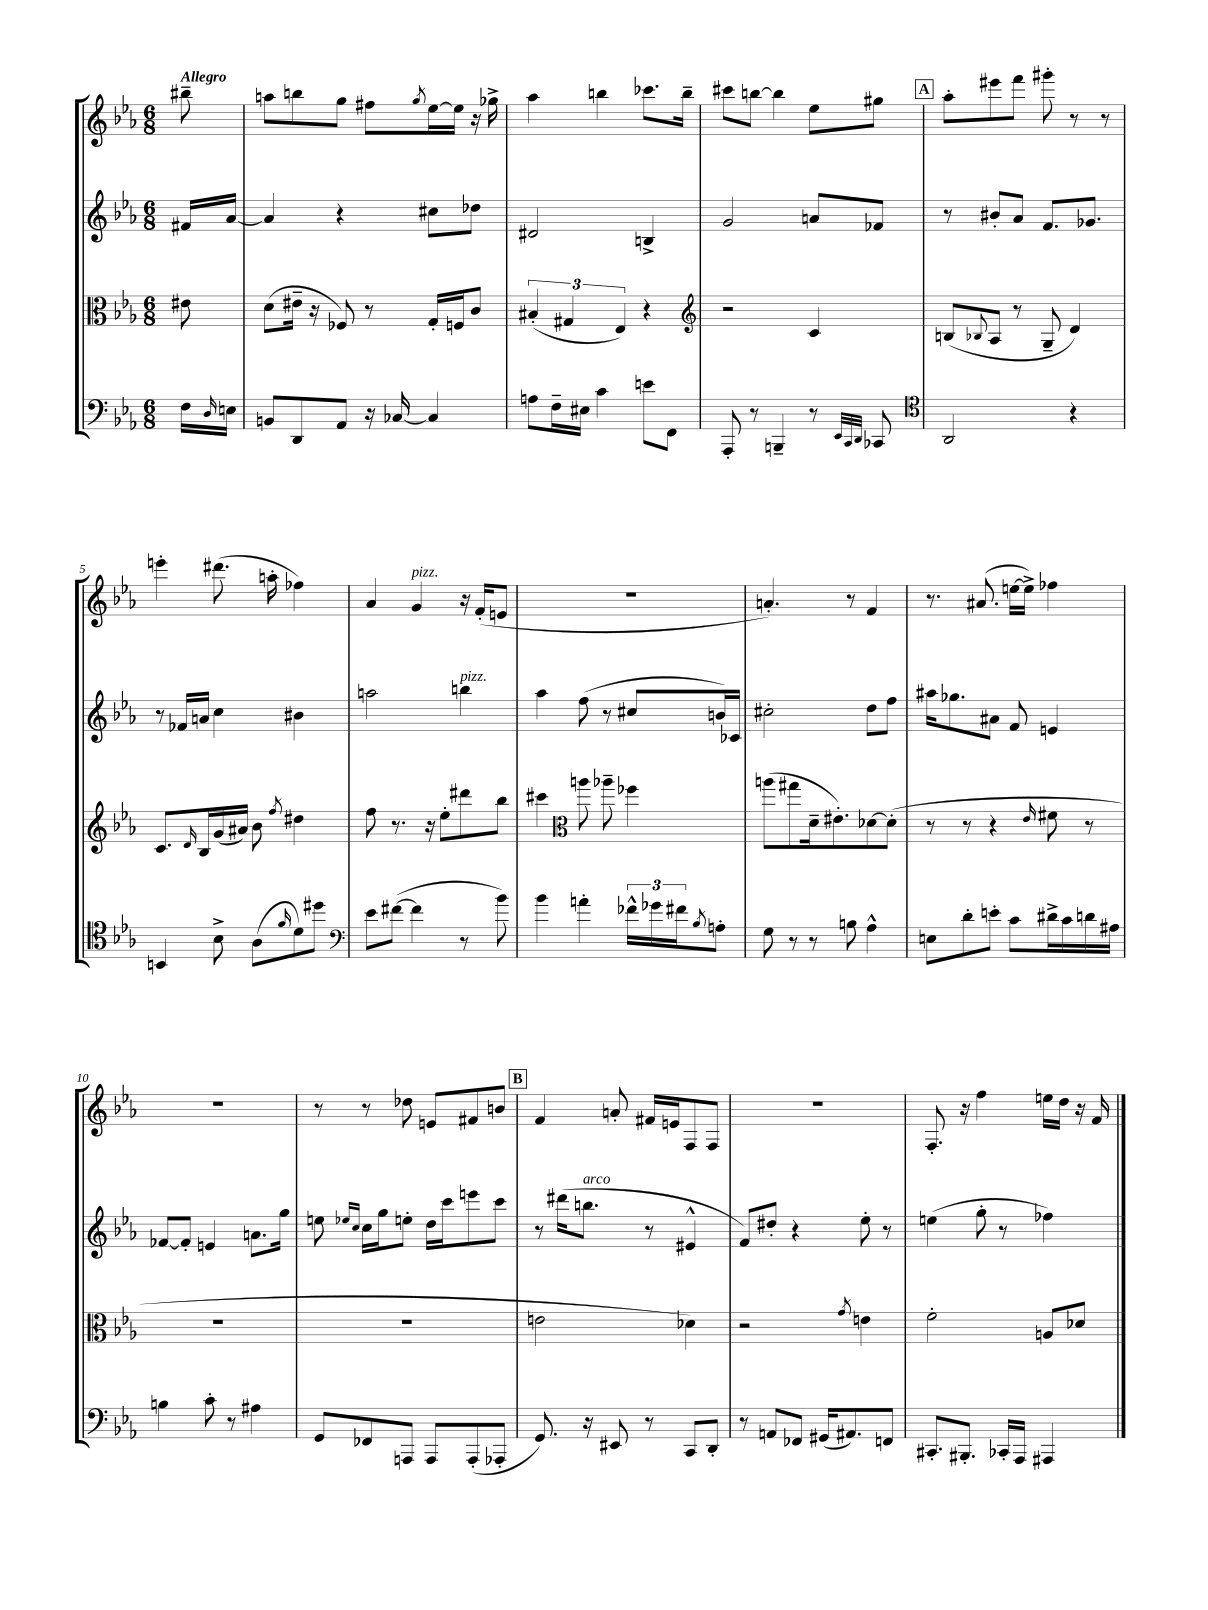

**kern	**kern	**kern	**kern
*staff4	*staff3	*staff2	*staff1
*clefF4	*clefC3	*clefG2	*clefG2
*k[b-e-a-]	*k[b-e-a-]	*k[b-e-a-]	*k[b-e-a-]
*M6/8	*M6/8	*M6/8	*M6/8
16F	8e#	16f#	8bb#~
16qqD	.	.	.
16E	.	[16a-	.
=	=	=	=
8BB	(8d	4a-]	8aa
8DD	16e#~	.	8bb
.	16r	.	.
8AA-	8F-)	4r	8gg
16r	8r	.	8ff#
[16C-	.	.	.
.	.	.	8qgg
4C-]	16G'	8cc#	[16ee-
.	16F	.	16ee-]
.	8c	8dd-	16r
.	.	.	16gg-^
=	=	=	=
8A	(6B#'	2d#	4aa-
16F~	.	.	.
.	6G#	.	.
16E#	.	.	.
4c	.	.	4bb
.	6E-)	.	.
8e	4r	4B^	8.ccc-
8FF	.	.	.
.	.	.	16bb~
=	=	=	=
*	*clefG2	*	*
8AAA-'	2r	2g	8ccc#
8r	.	.	[8bb
4BBB~	.	.	4bb]
8r	4c	8a	8ee-
32qqEE-	.	.	.
32qqCC	.	.	.
32qqDD	.	.	.
8CC-	.	8f-	8gg#
=	=	=	=
*clefC4	*	*	*
2AA-	(8B	8r	8aa-'
.	8qqB-	.	.
.	8A-	8b#'	8eee#
.	8r	8a-	8fff
.	8G~	8.f	8ggg#'
4r	4d)	.	8r
.	.	8.g-	.
.	.	.	8r
=	=	=	=
4BB	8.c	8r	4eee'
.	.	16f-	.
.	16qqd	.	.
.	16B-	16a	.
8B-^	(16g	4cc	(8.ddd#
.	16a#)	.	.
(8A-	8b-	.	.
.	.	.	16aa'
16qqf	8qff	.	.
8d)	4dd#	4b#	4ff-)
8dd#	.	.	.
=	=	=	=
*clefF4	*	*	*
8e-	8ff	2aa	4a-
([8f#	8.r	.	.
4f#]	.	.	4g
.	16r	.	.
.	8ee-'	.	.
8r	8ddd#	4bb	16r
.	.	.	(16f'
8b-)	8bb-	.	8e
=	=	=	=
4b-	4ccc#	4aa-	2.r
*	*clefC3	*	*
4a'	8aa	(8ff	.
.	8aa-~	8r	.
24f-^^	4ff-	8cc#	.
24g-	.	.	.
24f#	.	.	.
8qB-	.	.	.
8A'	.	16b)	.
.	.	16c-	.
=	=	=	=
8G	(8aa	2cc#'	4.a')
8r	8gg#	.	.
8r	16d~	.	.
.	8.e#')	.	.
8B	.	.	8r
4A-^^	[8d-	8dd	4f
.	(8d-']	8ff	.
=	=	=	=
8E	8r	16aa#	8.r
.	.	8.gg-	.
8d'	8r	.	.
.	.	.	(8.a#
8e'	4r	8a#	.
8c	.	8f	[16ee
.	.	.	16ee^])
.	16qqe-	.	.
16d#^	8f#	4e	4ff-
16c	.	.	.
16d	8r	.	.
16A#	.	.	.
=	=	=	=
4B	2.r	[8f-	2.r
.	.	8f-']	.
8c'	.	4e	.
8r	.	.	.
4A#	.	8.a	.
.	.	16gg	.
=	=	=	=
8GG	2.r	8ee	8r
.	.	16qqee-	.
.	.	16qqcc	.
8FF-	.	16cc	8r
.	.	16gg	.
8AAA	.	8ee'	8dd-
8AAA	.	16dd	8e
.	.	16ccc	.
(8AAA'	.	8eee	8f#
8AAA-'	.	8ccc	8b
=	=	=	=
8.GG)	2e	8r	4f
.	.	(16ddd#	.
16r	.	8.bb	.
8EE#	.	.	8a'
8r	.	8r	16f#
.	.	.	16e
8CC	4d-)	4e#^^	8F
8DD'	.	.	8F
=	=	=	=
8r	2r	8f)	2.r
8AA	.	8dd#'	.
8FF-	.	4r	.
(16GG#	.	.	.
8.AA#)	.	.	.
.	8qg	.	.
.	4e	8ee-'	.
8FF	.	8r	.
=	=	=	=
8.CC#'	2f'	(4ee	8.F'
8.BBB#'	.	.	16r
.	.	8gg'	4ff
16CC-'	.	8r	.
16AAA-	.	.	.
4AAA#	8A	4ff-)	16ee
.	.	.	16dd
.	8d-	.	16r
.	.	.	16f
==	==	==	==
*-	*-	*-	*-
